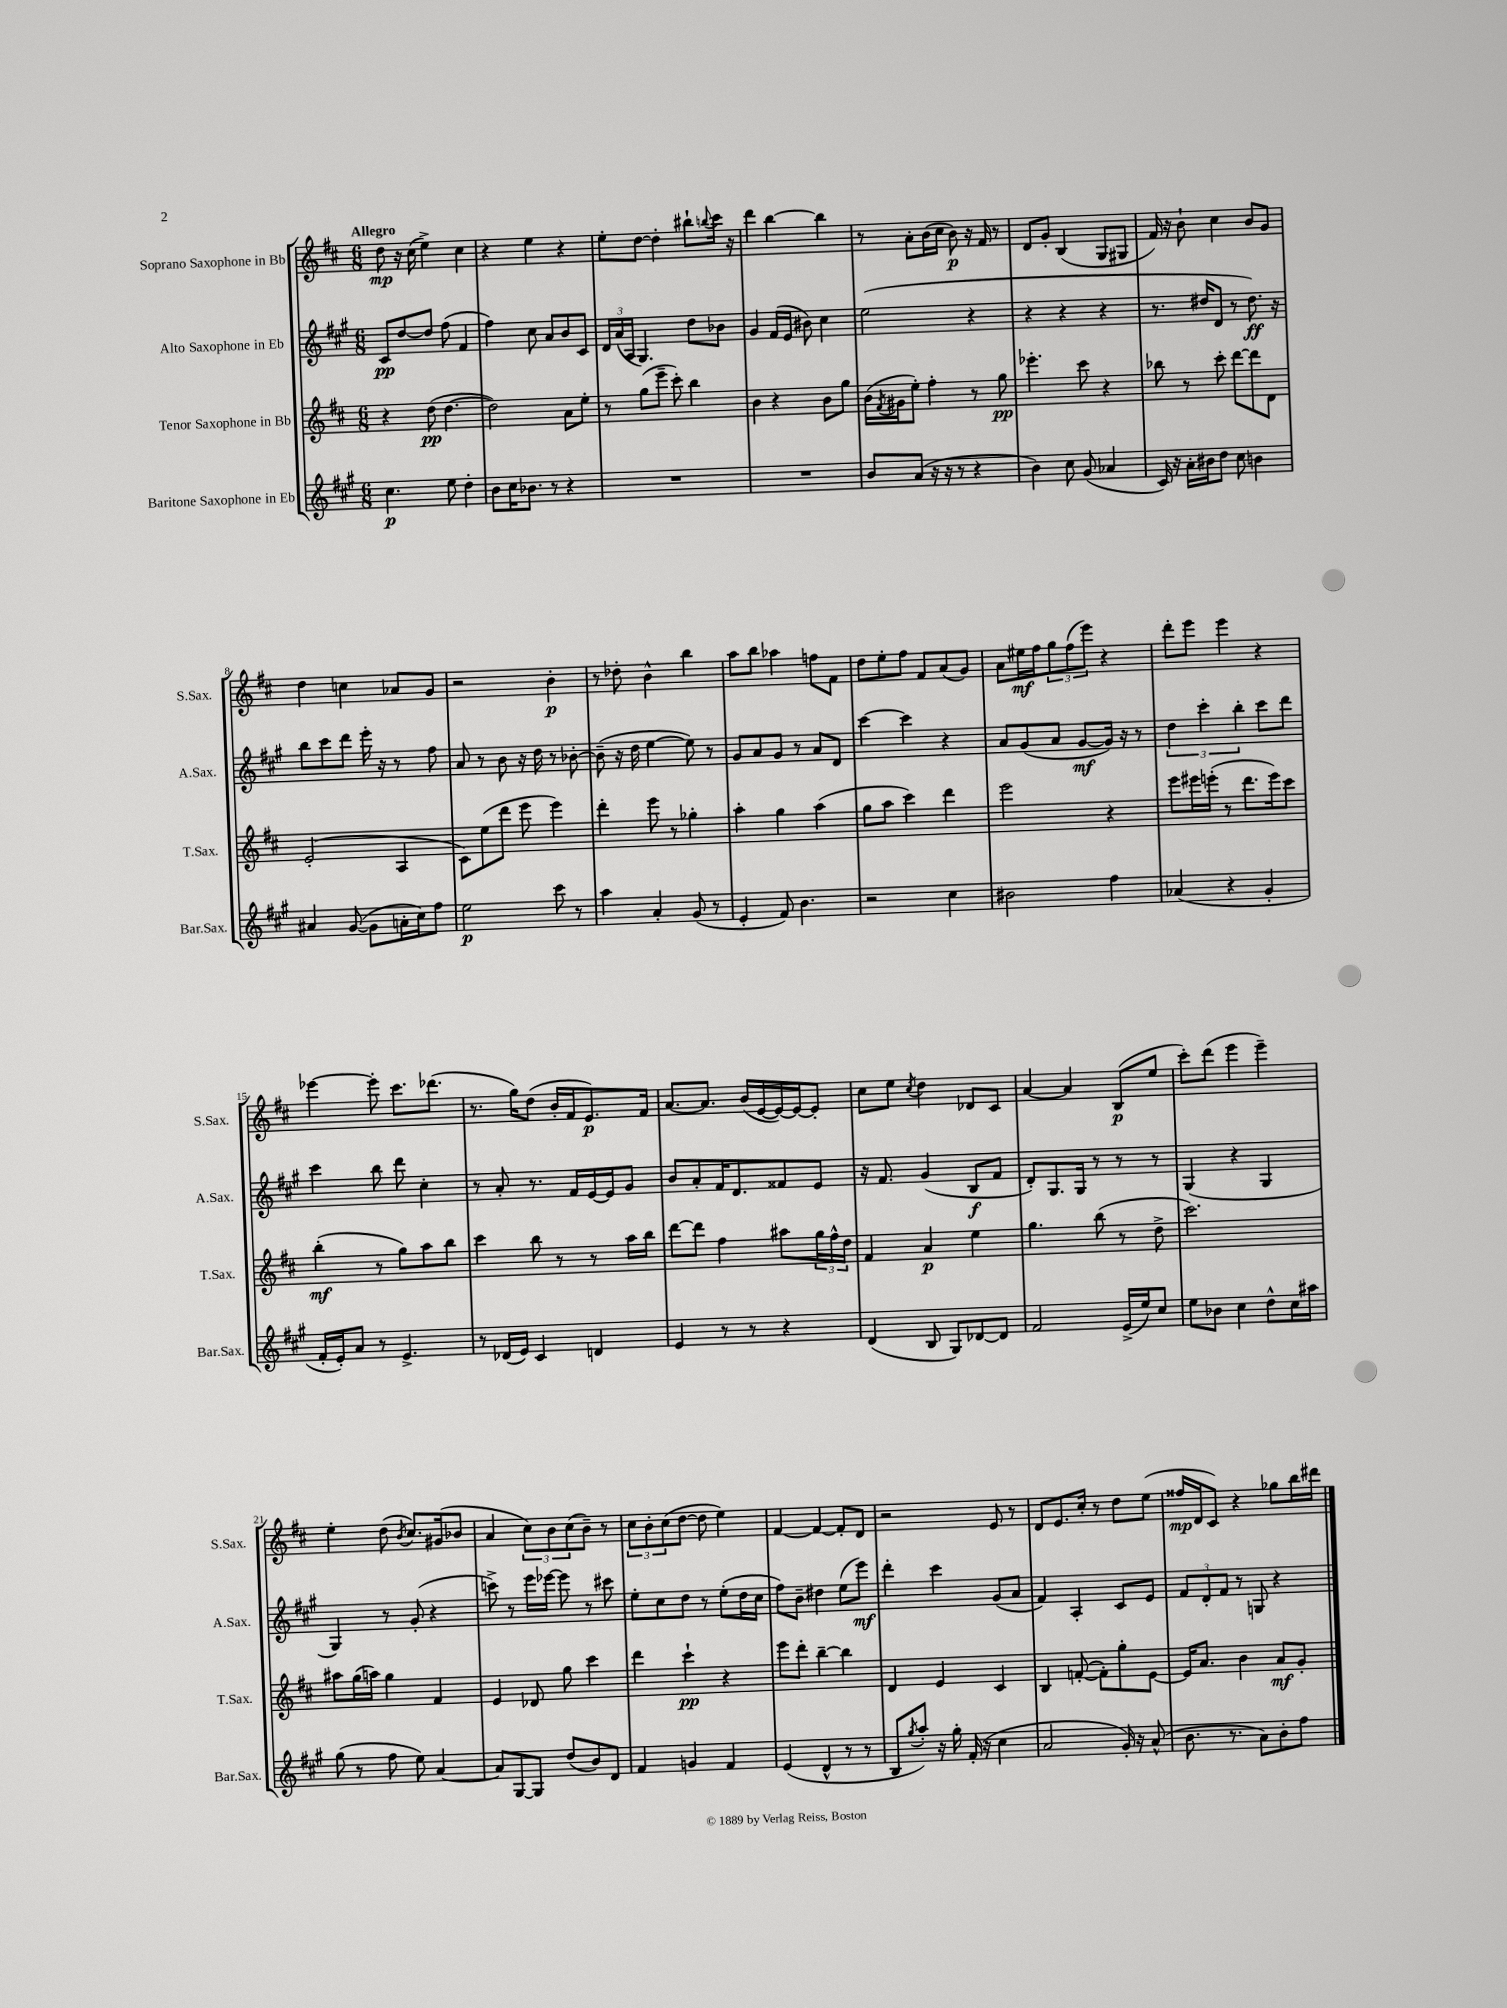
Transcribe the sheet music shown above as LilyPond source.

<<
\new StaffGroup <<
\new Staff = "s0" \with { instrumentName = "Soprano Saxophone in Bb" shortInstrumentName = "S.Sax." } {
    \clef treble \key d \major \numericTimeSignature \time 6/8 \tempo "Allegro"
    d''8\mp r16 cis''16( e''4->) cis''4 |
    r4 e''4 r4 |
    e''8-. d''8~ d''4-. bis''8-! \appoggiatura { b''8 } cis'''16 r16 |
    d'''4 b''4~ b''4 |
    r8 a'8-. b'16( cis''16 b'8\p) r16 fis'16 r8 |
    d'8 g'8-. b4( g8 gis8 |
    fis'16) r16 b'8-! cis''4 b'8 g'8 |
    d''4 c''4 aes'8 g'8 |
    r2 b'4-.\p |
    r8 des''8-. b'4-^ b''4 |
    a''8 b''8 aes''4 f''8 fis'8 |
    d''8 e''8-. fis''8 fis'8 a'8( g'8) |
    a'8 eis''16\mf fis''16 \tuplet 3/2 { g''8 fis''8( e'''8) } r4 |
    d'''8-. e'''8 e'''4 r4 |
    ees'''4~ ees'''8-. cis'''8. des'''8.( |
    r8. g''16) d''8( b'16-. fis'16 e'8.\p) fis'16 |
    a'8.~ a'8. b'16( e'16~ e'16~) e'16~ e'8-. |
    cis''8 e''8 \acciaccatura { cis''8 } d''4 des'8 cis'8 |
    a'4~ a'4 b8\p( e''8 |
    cis'''8-.) d'''8( e'''4 e'''4--) |
    e''4-. d''8( \acciaccatura { b'8 } cis''8.) gis'16( bes'8 |
    a'4 \tuplet 3/2 { cis''8) b'8 cis''8( } b'8--) r8 |
    \tuplet 3/2 { cis''8 b'8-. cis''8( } d''8~ d''8 e''4) |
    fis'4~ fis'4~ fis'8-. d'8 |
    r2 e'8 r8 |
    d'8 e'8. cis''16-. r8 d''8 e''8( |
    fisis''16\mp d'16 cis'8) r4 ges''8 b''16 dis'''16 \bar "|." |
}
\new Staff = "s1" \with { instrumentName = "Alto Saxophone in Eb" shortInstrumentName = "A.Sax." } {
    \clef treble \key a \major \numericTimeSignature \time 6/8
    cis'8\pp d''8~ d''8 fis''8( fis'4 |
    fis''4) cis''8 a'8 b'8 cis'8 |
    \tuplet 3/2 { d'16 a'16( a16 } gis4.) d''8 bes'8 |
    gis'4 fis'16( e'16 bis'8) cis''4 |
    e''2( r4 |
    r4 r4 r4 |
    r8. dis''16 d'8 r8 dis''8.\ff) r16 |
    b''8 cis'''8 d'''8 e'''16-. r16 r8 fis''8 |
    a'8 r8 b'8 r16 d''16 r8 bes'8~-. |
    bes'8--( r16 d''16 e''4~ e''8) r8 |
    gis'8 a'8 gis'8 r8 a'8 d'8 |
    cis'''4~ cis'''4 r4 |
    a'8 gis'8( a'8 gis'8~\mf gis'16) r16 r8 |
    \tuplet 3/2 { d''4 cis'''4-. b''4-. } cis'''8 d'''8 |
    cis'''4 b''8 d'''8 cis''4-. |
    r8 a'8-. r8. fis'16 e'16~ e'16 gis'8 |
    b'8 a'8-. fis'16 d'8. fisis'8 e'8 |
    r16 fis'8. gis'4( b8\f fis'8 |
    d'8-.) gis8. gis16 r8 r8 r8 |
    gis4( r4 gis4 |
    gis4) r8 gis'8-.( r4 |
    c'''8->) r8 e'''16 ees'''16~ ees'''8 r8 cis'''8 |
    e''8-. cis''8 d''8 r8 e''8-.( d''16 cis''16 |
    fis''8) b'8-- dis''4 e''8( e'''8\mf) |
    d'''4-. cis'''4 gis'8( a'8 |
    fis'4) a4-. cis'8 e'8 |
    \tuplet 3/2 { fis'8 d'8-. fis'8 } r8 g8 r4 \bar "|." |
}
\new Staff = "s2" \with { instrumentName = "Tenor Saxophone in Bb" shortInstrumentName = "T.Sax." } {
    \clef treble \key d \major \numericTimeSignature \time 6/8
    r4 d''8\pp( d''4.~ |
    d''2) a'8 e''8-. |
    r8 g''8( e'''8-- cis'''8-.) b''4 |
    b'4 r4 b'8 g''8 |
    b'16( \acciaccatura { fis'8 } gis'16 e''8-.) fis''4-. r8 g''8\pp |
    ees'''4.-. cis'''8 r4 |
    bes''8 r8 cis'''8-. d'''8~ d'''8 d'8 |
    e'2-.( a4 |
    cis'8) e''8( d'''8 e'''8 e'''4) |
    d'''4-. e'''8 r8 ges''4-. |
    a''4-. g''4 a''4( |
    g''8 a''8 cis'''4) d'''4 |
    e'''2 r4 |
    e'''8 eis'''16 e'''16-.( r8 d'''8. e'''16) cis'''8 |
    b''4-.\mf( r8 g''8) a''8 b''8 |
    cis'''4 b''8 r8 r8 a''16 b''16 |
    d'''8~ d'''8 fis''4 ais''8 \tuplet 3/2 { g''16 fis''16-^ d''16 } |
    fis'4 a'4\p e''4 |
    g''4. b''8( r8 d''8-> |
    cis'''2.) |
    ais''8 g''16( a''16) g''4 fis'4 |
    e'4 des'8 g''8 cis'''4 |
    d'''4 cis'''4-!\pp r4 |
    e'''8 d'''8-. b''4~-- b''4 |
    d'4 e'4 cis'4 |
    b4 f'8~-.( f'8-.) g''8-. e'8~ |
    e'16 a'8. b'4 a'8\mf g'8-. \bar "|." |
}
\new Staff = "s3" \with { instrumentName = "Baritone Saxophone in Eb" shortInstrumentName = "Bar.Sax." } {
    \clef treble \key a \major \numericTimeSignature \time 6/8
    cis''4.\p e''8 d''4-. |
    b'8 cis''16 bes'8. r8 r4 |
    R2. |
    R2. |
    b'8 a'8( r16 r16 r8 r4 |
    b'4) cis''8 gis'8( aes'4 |
    cis'16) r16 a'16-. bis'16 d''8 cis''8 b'4 |
    ais'4 gis'8~( gis'8 a'16-. cis''16) fis''8 |
    e''2\p cis'''8 r8 |
    a''4 a'4-. gis'8( r8 |
    e'4-. fis'8) b'4. |
    r2 cis''4 |
    bis'2 fis''4 |
    aes'4( r4 gis'4-. |
    fis'16-. e'16-.) a'8 r8 e'4.-> |
    r8 des'16( e'16) cis'4 d'4 |
    e'4 r8 r8 r4 |
    d'4( b8 gis8) des'8~ des'8 |
    fis'2 e'16->( e''16) cis''8 |
    e''8 bes'8 cis''4 d''8-^ cis''16 ais''16 |
    gis''8( r8 fis''8 e''8) a'4~ |
    a'8 gis8~ gis8 d''8( b'8) d'8 |
    fis'4 g'4 fis'4 |
    e'4( d'4-^ r8 r8 |
    b8 \acciaccatura { gis''8 } a''8-.) r16 gis''16-. fis'16-.( r16 cis''4 |
    a'2 gis'16-.) r16 a'8-^( |
    b'8. r8. a'8) b'8-. fis''8 \bar "|." |
}
>>
>>
